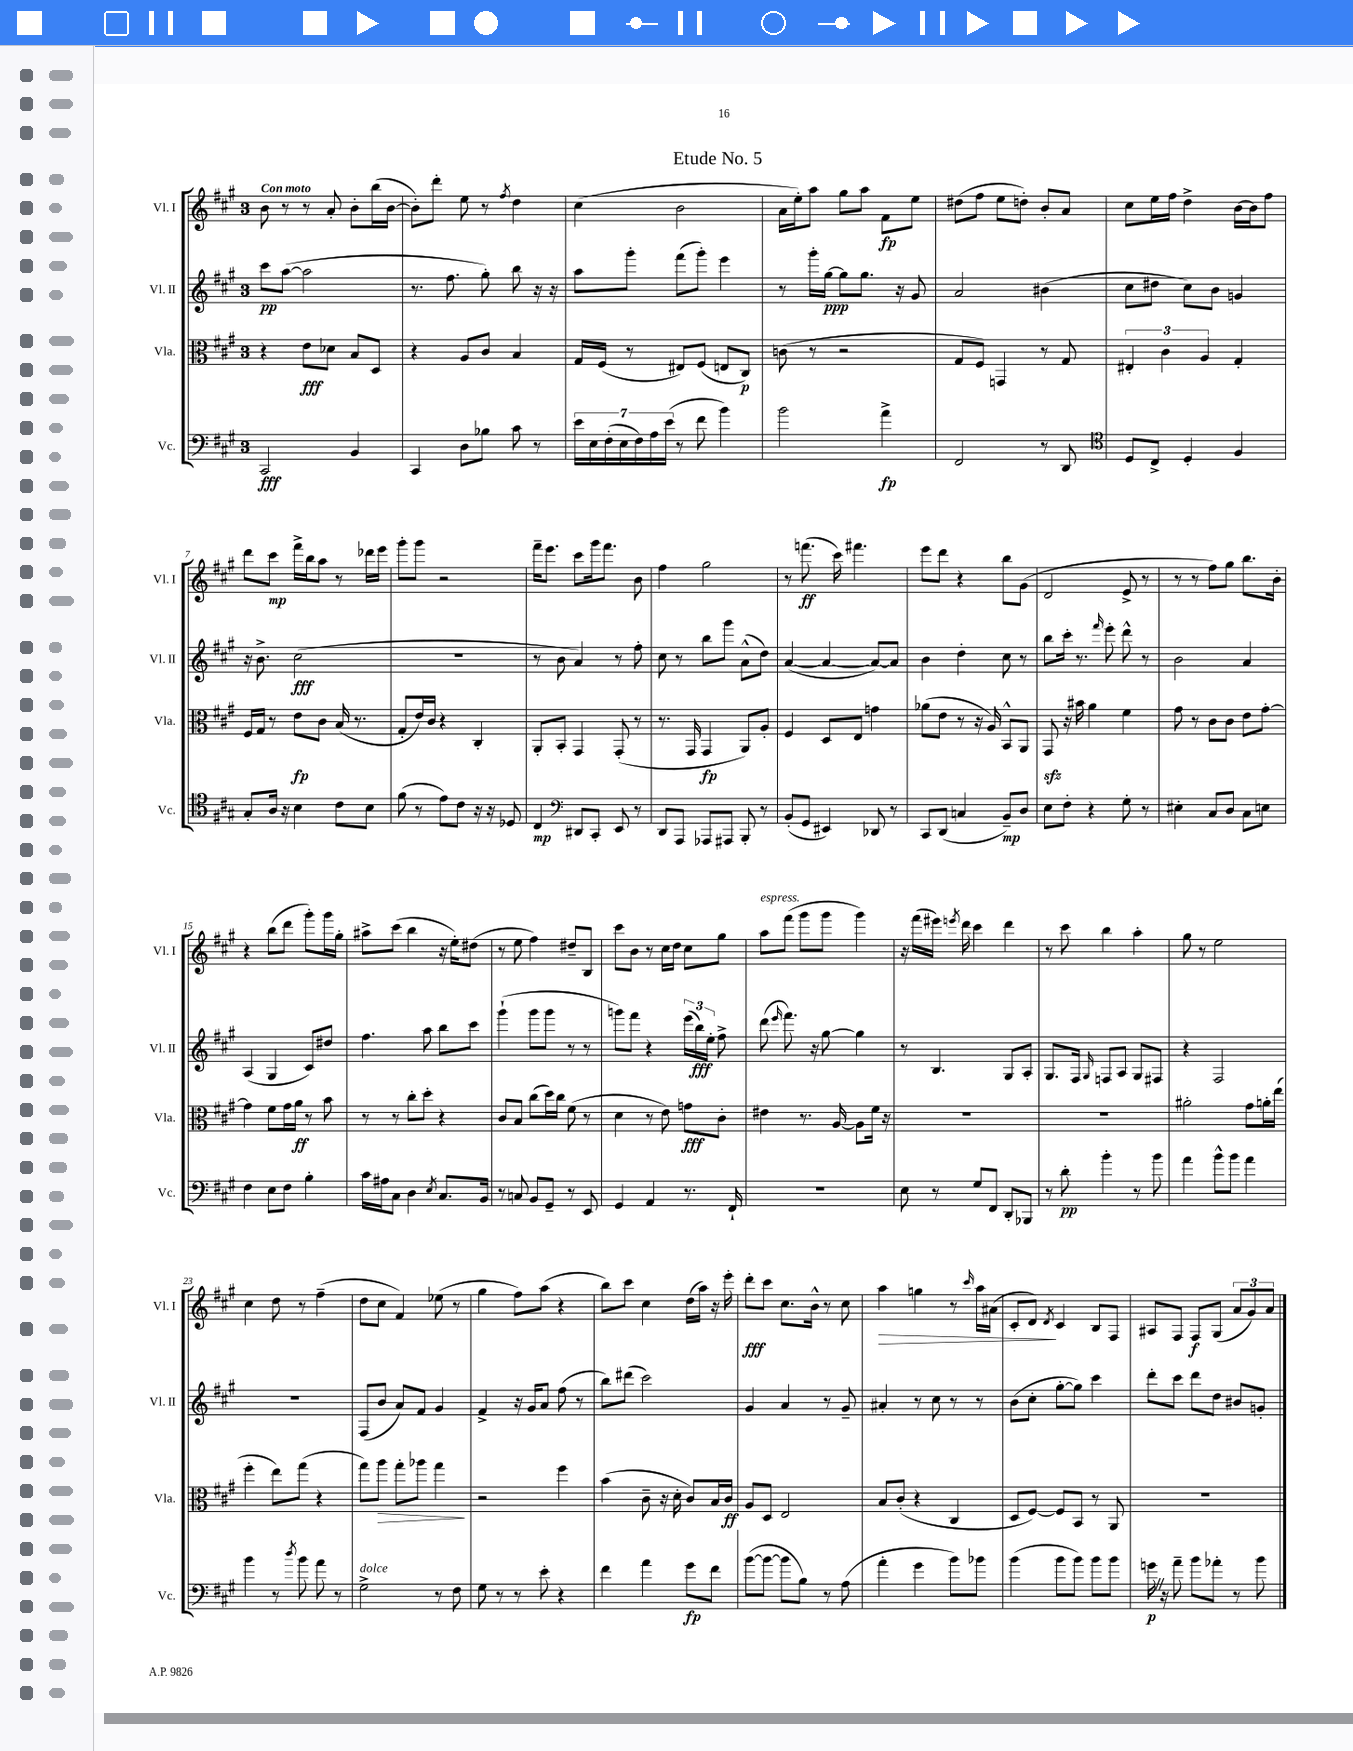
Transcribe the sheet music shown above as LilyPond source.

\header { title = "Etude No. 5" }
<<
\new StaffGroup <<
\new Staff = "s0" \with { instrumentName = "Vl. I" shortInstrumentName = "Vl. I" } {
    \clef treble \key a \major \once \override Staff.TimeSignature.style = #'single-digit \time 3/4 \tempo "Con moto"
    \autoBeamOff b'8 r8 r8 a'8-. b'8[-. b''16( b'16]~ |
    b'8[-.) d'''8]-. e''8 r8 \acciaccatura { fis''8 } d''4 |
    cis''4( b'2 |
    a'16[ e''16-.) a''8] gis''8[ a''8] fis'8[\fp e''8] |
    dis''8[( fis''8] e''8[ d''8]-.) b'8[-. a'8] |
    cis''8[ e''16 fis''16] d''4-> b'16[~ b'16 fis''8] |
    d'''8[ cis'''8]\mp fis'''16[-> b''16 a''8] r8 des'''16[ e'''16] |
    gis'''8[-. gis'''8] r2 |
    fis'''16[-- e'''8.] cis'''8[ gis'''16 fis'''8.] b'8 |
    fis''4 gis''2 |
    r8 f'''8.\ff( cis'''16) fis'''4. |
    e'''8[ d'''8] r4 b''8[ gis'8]( |
    d'2 e'8-> r8 |
    r8 r8 fis''8[) gis''8] b''8.[ b'16]-. |
    r4 b''8[( d'''8] gis'''8[-.) gis'''16 gis''16]-. |
    ais''8[-> cis'''8]( b''4 r16 e''16[-.) dis''8]( |
    r8 e''8 fis''4) dis''8[-- b8] |
    cis'''8[ b'8] r8 cis''16[ d''16] cis''8[ gis''8] |
    a''8[^\markup { \italic "espress." } fis'''8]( gis'''8[ gis'''8] gis'''4) |
    r16 fis'''16[( eis'''16]) \acciaccatura { e'''8 } d'''16 cis'''4 d'''4 |
    r8 cis'''8 b''4 a''4-. |
    gis''8 r8 e''2 |
    cis''4 d''8 r8 fis''4--( |
    d''8[ cis''8] fis'4) ees''8( r8 |
    gis''4 fis''8[) a''8]( r4 |
    b''8[) cis'''8] cis''4 d''16[( a''16]) r16 e'''16-. |
    d'''8[-.\fff cis'''8] cis''8.[ b'16]-^ r8 cis''8 |
    a''4\> g''4 r8 \grace { cis'''16 } a''16[ ais'16]( |
    cis'8[-. d'8]\!) \acciaccatura { d'8 } cis'4 b8[ fis8] |
    ais8[ fis8] fis8[\f gis8]( \tuplet 3/2 { a'8[ gis'8) a'8] } \bar "|." |
}
\new Staff = "s1" \with { instrumentName = "Vl. II" shortInstrumentName = "Vl. II" } {
    \clef treble \key a \major \once \override Staff.TimeSignature.style = #'single-digit \time 3/4
    \autoBeamOff cis'''8[\pp a''8]~( a''2 |
    r8. fis''8. gis''8-.) b''8 r16 r16 |
    a''8[ gis'''8]-. fis'''8[( gis'''8]-.) e'''4 |
    r8 gis'''16[-. gis''16]~\ppp gis''8[ gis''8.] r16 gis'8 |
    a'2 bis'4( |
    cis''8[ dis''8] cis''8[) b'8] g'4 |
    r16 b'8.-> cis''2\fff( |
    R2. |
    r8 b'8 a'4) r8 fis''8-. |
    cis''8 r8 b''8[ gis'''8] a'8[-^( d''8]) |
    a'4~( a'4~ a'8[~) a'8] |
    b'4 d''4-. cis''8 r8 |
    b''8[ cis'''16]-. r8. \grace { fis'''16 } e'''8-. d'''8-^ r8 |
    b'2 a'4 |
    a4( gis4 cis'8[) dis''8] |
    fis''4. a''8 b''8[ cis'''8] |
    gis'''4-!( gis'''8[ gis'''8] r8 r8 |
    g'''8[) fis'''8] r4 \tuplet 3/2 { e'''16[( b''16\fff) e''16]-. } fis''8-> |
    d'''8( \grace { e'''16 } fis'''8.) r16 gis''8~ gis''4 |
    r8 b4. gis8[ a8]-. |
    gis8.[ fis16] \grace { gis16 } f8[ a8] gis8[ fis8] |
    r4 fis2 |
    R2. |
    fis8[( b'8] a'8[) fis'8] gis'4 |
    fis'4-> r16 gis'16[ a'8] fis''8( r8 |
    b''8[) dis'''8]( cis'''2) |
    gis'4 a'4 r8 gis'8-- |
    ais'4-. r8 cis''8 r8 r8 |
    b'8[( cis''8]-. gis''8[~-. gis''8]) cis'''4 |
    d'''8[-. cis'''8] d'''8[ d''8] bis'8[ g'8]-. \bar "|." |
}
\new Staff = "s2" \with { instrumentName = "Vla." shortInstrumentName = "Vla." } {
    \clef alto \key a \major \once \override Staff.TimeSignature.style = #'single-digit \time 3/4
    \autoBeamOff r4 e'8[\fff des'8] b8[ d8] |
    r4 a8[ cis'8] b4 |
    gis16[ fis16]( r8 eis8[) fis8]( e8[ cis8]\p) |
    c'8( r8 r2 |
    gis8[ fis8]) g,4 r8 gis8 |
    \tuplet 3/2 { eis4-. cis'4 a4 } gis4-. |
    fis16[ gis16] r8 e'8[\fp cis'8] b16( r8. |
    gis8[-. e'16) cis'16] r4 cis4-. |
    a,8[-. b,8]-. gis,4 gis,8-.( r8 |
    r8. gis,16 gis,4\fp a,8[) a8]-. |
    fis4 d8[ e8] g'4 |
    aes'8[( e'8] r8 r16 a16) b,8[-^ a,8] |
    gis,8\sfz r16 bis'16 a'4 fis'4 |
    gis'8 r8 cis'8[ cis'8] e'8[ gis'8]~-. |
    gis'4 fis'8[ gis'16 a'16]\ff r8 b'8 |
    r8 r8 cis''8[-. d''8]-. r4 |
    cis'8[ b8] cis''8[( d''16) cis''16] fis'8( r8 |
    d'4 r8 e'8) g'8[\fff cis'8]-. |
    eis'4 r8. a16~ a8[ fis'16] r16 |
    R2. |
    R2. |
    ais'2-. gis'8[ a'16-. e''16]( |
    fis''4-. e''8[) gis''8]( r4 |
    gis''8[) a''8]\> gis''8[-. aes''8] gis''4\! |
    r2 fis''4 |
    b'4( cis'8-- r16 d'16-. cis'8[) b16 cis'16]\ff |
    a8[ d8] e2 |
    b8[ cis'8]-.( r4 cis4 |
    d8[ fis8]~) fis8[ b,8] r8 a,8 |
    R2. \bar "|." |
}
\new Staff = "s3" \with { instrumentName = "Vc." shortInstrumentName = "Vc." } {
    \clef bass \key a \major \once \override Staff.TimeSignature.style = #'single-digit \time 3/4
    \autoBeamOff cis,2\fff b,4 |
    cis,4 d8[ bes8] cis'8 r8 |
    \tuplet 7/4 { e'16[ e16 fis16-.( e16 fis16) a16 e'16]( } r8 fis'8 b'4) |
    b'2 a'4->\fp |
    fis,2 r8 d,8 |
    \clef tenor d8[ cis8]-> d4-. fis4 |
    gis8[-. a16] r16 b4 cis'8[ b8] |
    fis'8( r8 e'8[) cis'8] r16 r16 des8 |
    cis4\mp \clef bass dis,8[ cis,8]-. e,8 r8 |
    d,8[ a,,8] aes,,8[ ais,,8] b,,8-. r8 |
    b,8[-.( gis,8] eis,4) des,8 r8 |
    cis,8[ d,8]( c4 b,8[--\mp) d8] |
    e8[ fis8]-. r4 gis8-. r8 |
    eis4-. cis8[ d8] cis8[ e8] |
    fis4 e8[ fis8] b4-. |
    cis'16[ ais16 cis8] d4 \acciaccatura { e8 } cis8.[ b,16] |
    r8 c8 b,8[ gis,8]-- r8 e,8 |
    gis,4 a,4 r8. fis,16-! |
    R2. |
    e8 r8 gis8[ fis,8] d,8[-. bes,,8] |
    r8 d'8-.\pp b'4-. r8 b'8 |
    a'4 b'8[-^ b'8] a'4 |
    b'4 r8 \acciaccatura { d''8 } b'8 a'8 r8 |
    gis2->^\markup { \italic "dolce" } r8 fis8 |
    gis8 r8 r8 e'8-. r4 |
    fis'4 a'4 gis'8[\fp fis'8] |
    b'8[~( b'8]~ b'8[ b8]) r8 a8( |
    a'4-. gis'4 b'8[) bes'8] |
    b'4( b'8[ b'8]) b'8[ b'8] |
    g'16\p \once \override BreathingSign.text = \markup { \musicglyph "scripts.caesura.straight" } \breathe r16 a'8-- b'8[ aes'8]-. r8 b'8 \bar "|." |
}
>>
>>
